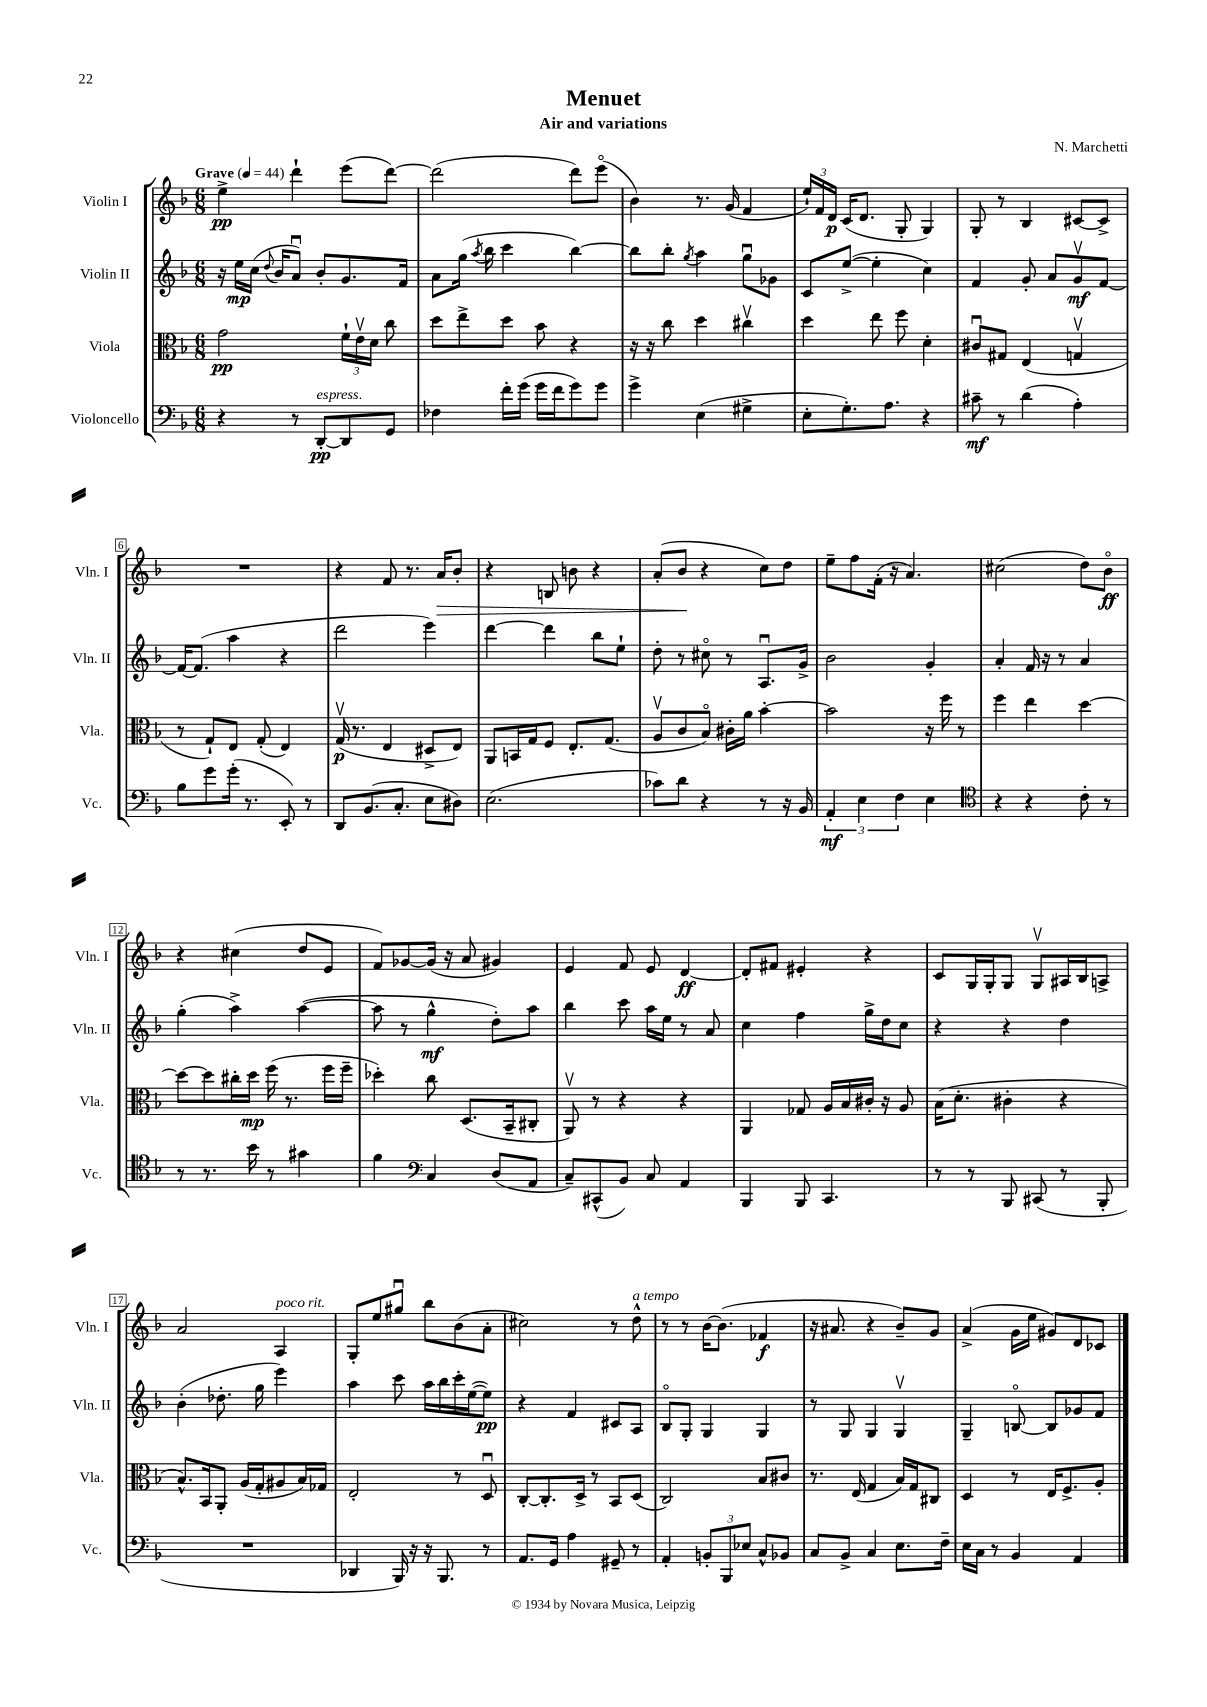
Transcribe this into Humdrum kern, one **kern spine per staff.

**kern	**dynam	**kern	**dynam	**kern	**dynam	**kern	**dynam
*part4	*part4	*part3	*part3	*part2	*part2	*part1	*part1
*staff4	*staff4	*staff3	*staff3	*staff2	*staff2	*staff1	*staff1
*I"Violoncello	*	*I"Viola	*	*I"Violin II	*	*I"Violin I	*
*I'Vc.	*	*I'Vla.	*	*I'Vln. II	*	*I'Vln. I	*
*clefF4	*	*clefC3	*	*clefG2	*	*clefG2	*
*k[b-]	*	*k[b-]	*	*k[b-]	*	*k[b-]	*
*M6/8	*	*M6/8	*	*M6/8	*	*M6/8	*
*MM44	*	*MM44	*	*MM44	*	*MM44	*
=1	=1	=1	=1	=1	=1	=1	=1
!	!	!	!	!	!	!LO:TX:a:B:t=Grave	!
4r	.	2g\	pp	16r	.	4ee^\	pp
.	.	.	.	16ee\LL	mp	.	.
.	.	.	.	(16cc\JJ	.	.	.
.	.	.	.	8qqdd/	.	.	.
.	.	.	.	16b-/KL	.	.	.
8r	.	.	.	8au/J)	.	4ddd`\	.
!LO:TX:a:i:t=espress.	!	!	!	!	!	!	!
[8DD'/L	pp	.	.	8b-'/L	.	.	.
8DD/]	.	24f`\LL	.	8.g/	.	(8eee\L	.
.	.	24ev\	.	.	.	.	.
.	.	24d\JJ	.	.	.	.	.
8GG/J	.	8cc\	.	.	.	[8ddd\J)	.
.	.	.	.	16f/Jk	.	.	.
=2	=2	=2	=2	=2	=2	=2	=2
4F-X\	.	8dd\L	.	8a\L	.	(2ddd\]	.
.	.	8ee^\	.	(16gg\Jk	.	.	.
.	.	.	.	8qaa/	.	.	.
.	.	.	.	16bb-\	.	.	.
16f'\LL	.	8dd\J	.	4ccc\	.	.	.
(16g\JJ	.	.	.	.	.	.	.
16g\LL	.	8b-\	.	.	.	.	.
16f\J	.	.	.	.	.	.	.
8g\)	.	4r	.	[4bb-\)	.	8ddd\L)	.
8g\J	.	.	.	.	.	(8eee\J	.
=3	=3	=3	=3	=3	=3	=3	=3
4g^\	.	16r	.	8bb-\L]	.	4b-\)	.
.	.	16r	.	.	.	.	.
.	.	8cc\	.	8bb-'\J	.	.	.
.	.	.	.	8qgg/	.	.	.
(4E\	.	4dd\	.	4aa\	.	8.r	.
.	.	.	.	.	.	(16g/	.
4G#X^\	.	4cc#Xv\	.	8ggu\L	.	4f/	.
.	.	.	.	8g-X\J	.	.	.
=4	=4	=4	=4	=4	=4	=4	=4
8E'\L	.	4dd\	.	8c/L	.	24ee`/LL)	.
.	.	.	.	.	.	24f/	.
.	.	.	.	.	.	24d/JJ	p
8.G'\)	.	.	.	([8ee^/J	.	(16c/KL	.
.	.	.	.	.	.	8.d/J	.
.	.	8ee\	.	4ee'\]	.	.	.
8.A\J	.	.	.	.	.	.	.
.	.	8ff\	.	.	.	8G'/	.
4r	.	4d'\	.	4cc\)	.	4G/)	.
=5	=5	=5	=5	=5	=5	=5	=5
8c#X~\	mf	8c#Xu/L	.	4f/	.	8G'/	.
8r	.	8G#X/J	.	.	.	8r	.
(4d\	.	(4E/	.	8g'/	.	4B-/	.
.	.	.	.	8a/L	.	.	.
4A'\)	.	4Gnv/	.	8gv/	mf	[8c#X/L	.
.	.	.	.	[8f/J	.	8c#^/J]	.
!!LO:LB:g=z
=6	=6	=6	=6	=6	=6	=6	=6
8B-\L	.	8r	.	16f/KL_	.	2.r	.
.	.	.	.	(8.f/J]	.	.	.
8g\	.	8G`/L)	.	.	.	.	.
(16g'\Jk	.	8E/J	.	4aa\	.	.	.
8.r	.	.	.	.	.	.	.
.	.	(8G'/	.	.	.	.	.
8EE'/)	.	4E/)	.	4r	.	.	.
8r	.	.	.	.	.	.	.
=7	=7	=7	=7	=7	=7	=7	=7
8DD/L	.	(16Gv/	p	2ddd\	.	4r	.
.	.	8.r	.	.	.	.	.
(8.BB-/	.	.	.	.	.	.	.
.	.	4E/	.	.	.	8f/	.
8.C'/J	.	.	.	.	.	.	.
.	.	.	.	.	.	8.r	.
8E\L	.	8D#X^/L	.	4eee\)	.	.	.
!	!	!	!	!	!	!	!LO:HP:b
.	.	.	.	.	.	16a/KL	>
8D#X\J)	.	8E/J)	.	.	.	8b-'/J	.
=8	=8	=8	=8	=8	=8	=8	=8
(2.E\	.	8AA/L	.	[4ddd\	.	4r	.
.	.	16BBn/L	.	.	.	.	.
.	.	16G/J	.	.	.	.	.
.	.	8F/J	.	4ddd\]	.	8Bn/	.
.	.	8.E'/L	.	.	.	8bn\	.
.	.	.	.	8bb-\L	.	4r	.
.	.	(8.G/J	.	.	.	.	.
.	.	.	.	8ee`\J	.	.	.
=9	=9	=9	=9	=9	=9	=9	=9
8c-X\L)	.	8Av/L	.	8dd'\	.	(8a'/L	.
8d\J	.	8c/	.	8r	.	8b-/J	.
4r	.	8B-/J)	.	8cc#X\	.	4r	]
.	.	16c#X'\LL	.	8r	.	.	.
.	.	16a\JJ	.	.	.	.	.
8r	.	[4b-'\	.	8.Au/L	.	8cc\L)	.
16r	.	.	.	.	.	8dd\J	.
16BB-/	.	.	.	16g^/Jk	.	.	.
=10	=10	=10	=10	=10	=10	=10	=10
6AA'/	mf	2b-\]	.	2b-\	.	8ee~\L	.
.	.	.	.	.	.	8ff\	.
6E\	.	.	.	.	.	.	.
.	.	.	.	.	.	(16f'\Jk	.
.	.	.	.	.	.	16r	.
6F\	.	.	.	.	.	.	.
.	.	.	.	.	.	4.a/)	.
4E\	.	16r	.	4g'/	.	.	.
.	.	16ff\	.	.	.	.	.
.	.	8r	.	.	.	.	.
=11	=11	=11	=11	=11	=11	=11	=11
*clefC4	*	*	*	*	*	*	*
4r	.	4ff\	.	4a'/	.	(2cc#X\	.
4r	.	4ee\	.	16f/	.	.	.
.	.	.	.	16r	.	.	.
.	.	.	.	8r	.	.	.
8c'\	.	[4dd\	.	4a/	.	8dd\L)	.
8r	.	.	.	.	.	8b-\J	ff
!!LO:LB:g=z
=12	=12	=12	=12	=12	=12	=12	=12
8r	.	8dd\L_	.	(4gg'\	.	4r	.
8.r	.	8dd\]	.	.	.	.	.
.	.	16cc#X'\L	.	4aa^\)	.	(4cc#X\	.
16b-\	.	16dd\JJ	mp	.	.	.	.
8r	.	(16ff\	.	.	.	.	.
.	.	8.r	.	.	.	.	.
4g#X\	.	.	.	([4aa\	.	8dd/L	.
.	.	16ff\LL	.	.	.	8e/J	.
.	.	16ff~\JJ	.	.	.	.	.
=13	=13	=13	=13	=13	=13	=13	=13
4f\	.	4dd-X'\)	.	8aa\]	.	8f/L)	.
.	.	.	.	8r	.	[8g-X/	.
*clefF4	*	*	*	*	*	*	*
4C/	.	8cc\	.	4gg^^\	mf	(16g-/Jk]	.
.	.	.	.	.	.	16r	.
.	.	(8.D/L	.	.	.	8a/	.
(8D/L	.	.	.	8dd'\L)	.	4g#X/)	.
.	.	16BB-~/k	.	.	.	.	.
8AA/J	.	8C#X'/J	.	8aa\J	.	.	.
=14	=14	=14	=14	=14	=14	=14	=14
8C~/L)	.	8AAv/)	.	4bb-\	.	4e/	.
(8CC#X^^/	.	8r	.	.	.	.	.
8BB-/J)	.	4r	.	8ccc\	.	8f/	.
8C/	.	.	.	16aa\LL	.	8e/	.
.	.	.	.	16ee\JJ	.	.	.
4AA/	.	4r	.	8r	.	[4d/	ff
.	.	.	.	8a/	.	.	.
=15	=15	=15	=15	=15	=15	=15	=15
4BBB-/	.	4AA/	.	4cc\	.	8d'/L]	.
.	.	.	.	.	.	8f#X/J	.
8BBB-/	.	8G-X/	.	4ff\	.	4e#X'/	.
4.CC/	.	16A/LL	.	.	.	.	.
.	.	16B-/	.	.	.	.	.
.	.	16c#X'/JJ	.	16gg^\LL	.	4r	.
.	.	16r	.	16dd\J	.	.	.
.	.	8A/	.	8cc\J	.	.	.
=16	=16	=16	=16	=16	=16	=16	=16
8r	.	(16B-\KL	.	4r	.	8c/L	.
.	.	8.d'\J	.	.	.	.	.
8r	.	.	.	.	.	16G/L	.
.	.	.	.	.	.	16G'/J	.
8BBB-/	.	4c#X'\	.	4r	.	8G/J	.
(8CC#X/	.	.	.	.	.	8Gv/L	.
8r	.	4r	.	4dd\	.	16A#X/L	.
.	.	.	.	.	.	16B-/J	.
8BBB-'/	.	.	.	.	.	8An^/J	.
!!LO:LB:g=z
=17	=17	=17	=17	=17	=17	=17	=17
2.r	.	8.B-^^/L)	.	(4b-'\	.	2a/	.
.	.	16BB-/k	.	.	.	.	.
.	.	8AA'/J	.	8.dd-X'\	.	.	.
.	.	(16A/LL	.	.	.	.	.
.	.	16G'/J	.	16gg\	.	.	.
!	!	!	!	!	!	!LO:TX:a:i:t=poco rit.	!
.	.	8A#X/	.	4eee\)	.	4A/	.
.	.	16B-/L)	.	.	.	.	.
.	.	16G-X/JJ	.	.	.	.	.
=18	=18	=18	=18	=18	=18	=18	=18
4DD-X/	.	2E'/	.	4aa\	.	8G'/L	.
.	.	.	.	.	.	8ee/	.
16BBB-/)	.	.	.	8ccc\	.	8gg#Xu/J	.
16r	.	.	.	.	.	.	.
16r	.	.	.	16aa\LL	.	8bb-\L	.
8.BBB-/	.	.	.	16bb-\	.	.	.
.	.	8r	.	16ccc'\	.	(8b-\	.
.	.	.	.	([16ee\J	.	.	.
8r	.	8Du/	.	8ee\J])	pp	8a'\J	.
=19	=19	=19	=19	=19	=19	=19	=19
8.AA/L	.	[8C'/L	.	4r	.	2cc#X\)	.
.	.	8.C'/]	.	.	.	.	.
16GG/Jk	.	.	.	.	.	.	.
4A\	.	.	.	4f/	.	.	.
.	.	16D^/Jk	.	.	.	.	.
.	.	8r	.	.	.	.	.
8GG#X~/	.	8BB-/L	.	8c#X/L	.	8r	.
!	!	!	!	!	!	!LO:TX:a:i:t=a tempo	!
8r	.	(8D/J	.	8A/J	.	8dd^^\	.
=20	=20	=20	=20	=20	=20	=20	=20
4AA'/	.	2C/)	.	8B-/L	.	8r	.
.	.	.	.	8G'/J	.	8r	.
12BBn'/L	.	.	.	4G/	.	[16b-\KL	.
.	.	.	.	.	.	(8.b-\J]	.
12BBB-/	.	.	.	.	.	.	.
12E-X/J	.	.	.	.	.	.	.
8C^^/L	.	8B-/L	.	4G/	.	4f-X/	f
8BB-X/J	.	8c#X/J	.	.	.	.	.
=21	=21	=21	=21	=21	=21	=21	=21
8C/L	.	8.r	.	8r	.	16r	.
.	.	.	.	.	.	8.a#X/	.
8BB-^/J	.	.	.	8G/	.	.	.
.	.	(16E/	.	.	.	.	.
4C/	.	4G/	.	4G/	.	4r	.
8.E\L	.	16B-/LL)	.	4Gv/	.	8b-~/L)	.
.	.	16G/J	.	.	.	.	.
.	.	8C#X/J	.	.	.	8g/J	.
16F~\Jk	.	.	.	.	.	.	.
=22	=22	=22	=22	=22	=22	=22	=22
16E\LL	.	4D/	.	4G~/	.	(4a^/	.
16C\JJ	.	.	.	.	.	.	.
8r	.	.	.	.	.	.	.
4BB-/	.	8r	.	[8Bn/	.	16g\LL	.
.	.	.	.	.	.	16ee\JJ	.
.	.	16E/KL	.	8B/L]	.	8g#X/L)	.
.	.	8.F^/	.	.	.	.	.
4AA/	.	.	.	8g-X/	.	8d/	.
.	.	8A'/J	.	8f/J	.	8c-X/J	.
==	==	==	==	==	==	==	==
*-	*-	*-	*-	*-	*-	*-	*-
